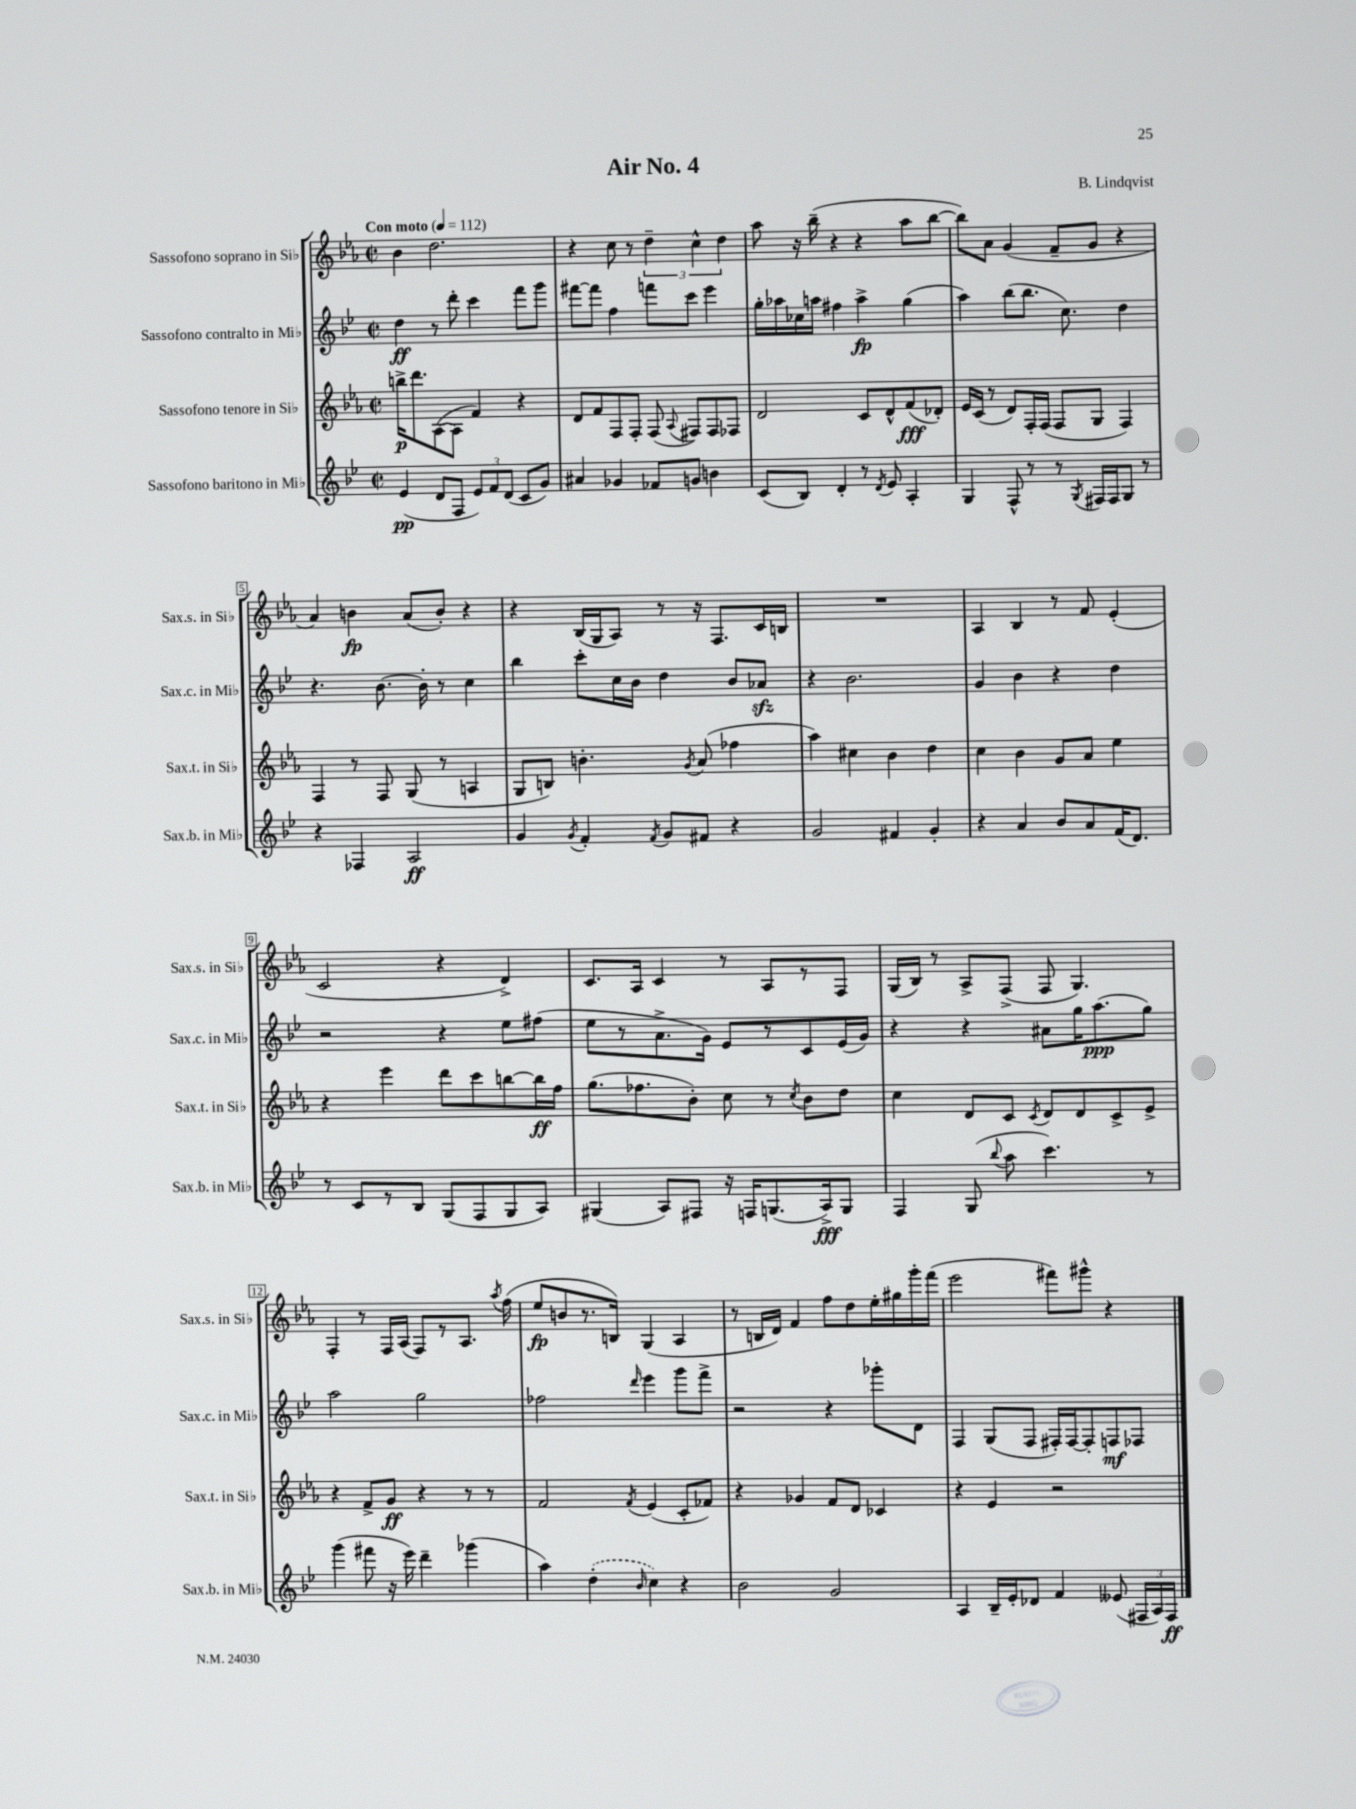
\header { title = "Air No. 4" composer = "B. Lindqvist" }
<<
\new StaffGroup <<
\new Staff = "s0" \with { instrumentName = "Sassofono soprano in Sib" shortInstrumentName = "Sax.s. in Sib" } {
    \clef treble \key ees \major \defaultTimeSignature \time 2/2 \tempo "Con moto" 4 = 112
    \autoBeamOff bes'4 d''2. |
    r4 c''8 r8 \tuplet 3/2 { d''4-- c''4-^ d''4 } |
    aes''8 r16 bes''16--( r4 r4 aes''8[ bes''8]~ |
    bes''8[) aes'8] g'4( f'8[-- g'8] r4 |
    aes'4) b'4\fp aes'8[( b'8]-.) r4 |
    r4 bes16[( g16 aes8]) r8 r16 f8.[ c'16 b16] |
    R1 |
    aes4 bes4 r8 f'8 ees'4-.( |
    c'2 r4 d'4->) |
    c'8.[ aes16] c'4 r8 aes8[ r8 f8] |
    g16[( bes16]) r8 aes8[-> f8]->( f8 g4.) |
    f4-. r8 f16[ aes16]( f8[) r8 aes8.] \acciaccatura { aes''8 } f''16( |
    ees''8[\fp b'8 r8. b16]) g4( aes4 |
    r8 b16[ d'16]) f'4 f''8[ d''8 ees''16-. gis''16 g'''16-. f'''16]( |
    ees'''2 fis'''8[) gis'''8]-^ r4 \bar "|." |
}
\new Staff = "s1" \with { instrumentName = "Sassofono contralto in Mib" shortInstrumentName = "Sax.c. in Mib" } {
    \clef treble \key bes \major \defaultTimeSignature \time 2/2
    \autoBeamOff d''4\ff r8 d'''8-. c'''4 f'''8[ g'''8] |
    fis'''8[~ fis'''8] f''4 f'''8[ c'''8] ees'''4 |
    g''16[-. aes''16 ces''16 a''16] fis''4 a''4->\fp g''4( |
    a''4) bes''8[( bes''8.] c''8.) d''4 |
    r4. bes'8.~ bes'16-. r8 c''4 |
    bes''4 c'''8[-. c''16 bes'16] d''4 bes'8[ aes'8]\sfz |
    r4 bes'2. |
    g'4 bes'4 r4 d''4 |
    r2 r4 ees''8[ fis''8]( |
    ees''8[ r8 a'8.-> g'16]) ees'8[ r8 c'8 ees'16( g'16]) |
    r4 r4 ais'8[ g''16 a''8.\ppp( g''8]) |
    a''2 g''2 |
    fes''2 \grace { d'''16 } ees'''4 g'''8[ f'''8]-> |
    r2 r4 ges'''8[-. d'8] |
    f4 g8[( f8] fis16[-.) fis16~ fis8-. f8\mf fes8] \bar "|." |
}
\new Staff = "s2" \with { instrumentName = "Sassofono tenore in Sib" shortInstrumentName = "Sax.t. in Sib" } {
    \clef treble \key ees \major \defaultTimeSignature \time 2/2
    \autoBeamOff b''16[->\p d'''8. aes8~( aes8] f'4) r4 |
    d'8[ f'8 f8 f8]-. f8( \appoggiatura { aes8 } fis8[) fis8 fes8] |
    d'2 c'8[ d'8-^ f'8\fff( des'8]-.) |
    ees'16[ c'16]( r8 d'8[) f16-. f16]( f8[ g8] f4) |
    f4 r8 f8 g8( r8 a4 |
    g8[ b8]) b'4.-. \acciaccatura { g'8 } aes'8( fes''4 |
    aes''4) cis''4 bes'4 d''4 |
    c''4 bes'4 g'8[ aes'8] ees''4 |
    r4 ees'''4 d'''8[ c'''8 b''8~ b''16\ff f''16] |
    g''8.[( fes''8. bes'8]-.) c''8 r8 \acciaccatura { c''8 } bes'8[ d''8] |
    c''4 d'8[ c'8] \acciaccatura { c'8 } d'8[ d'8 c'8-> ees'8]-> |
    r4 f'8[-> g'8]\ff r4 r8 r8 |
    f'2 \acciaccatura { f'8 } ees'4( c'8[-. fes'8]) |
    r4 ges'4 f'8[ d'8] ces'4 |
    r4 ees'4 r2 \bar "|." |
}
\new Staff = "s3" \with { instrumentName = "Sassofono baritono in Mib" shortInstrumentName = "Sax.b. in Mib" } {
    \clef treble \key bes \major \defaultTimeSignature \time 2/2
    \autoBeamOff ees'4\pp( d'8[ f8] \tuplet 3/2 { ees'8[) f'8 d'8]( } c'8[ g'8]) |
    ais'4 ges'4 fes'8[ g'8] b'4 |
    c'8[( bes8]) d'4-. r8 \acciaccatura { d'8 } ees'8 a4-. |
    g4 f8-^ r8 r8 \acciaccatura { g8 } fis16[ fis16 g8] r8 |
    r4 fes4 a2\ff |
    g'4 \acciaccatura { g'8 } f'4-. \acciaccatura { f'8 } g'8[ fis'8] r4 |
    g'2 fis'4 g'4-. |
    r4 a'4 bes'8[ a'8 f'16( d'8.]) |
    r8 c'8[ r8 bes8] g8[( f8 g8 a8]) |
    gis4( a8[) fis8] r16 f16[ g8.( a16->\fff) g8] |
    f4 g8( \appoggiatura { bes''8 } a''8 c'''4.) r8 |
    g'''4( fis'''8 r16 ees'''16) d'''4-- ges'''4( |
    a''4) \once \slurDashed d''4-.( \grace { bes'16 } c''4) r4 |
    bes'2 g'2 |
    a4 bes16[-- ees'16-. des'8] f'4 eeses'8( \tuplet 3/2 { fis16[ a16) fis16]\ff } \bar "|." |
}
>>
>>
\layout { \context { \Score \override BarNumber.stencil = #(make-stencil-boxer 0.1 0.3 ly:text-interface::print) } }
